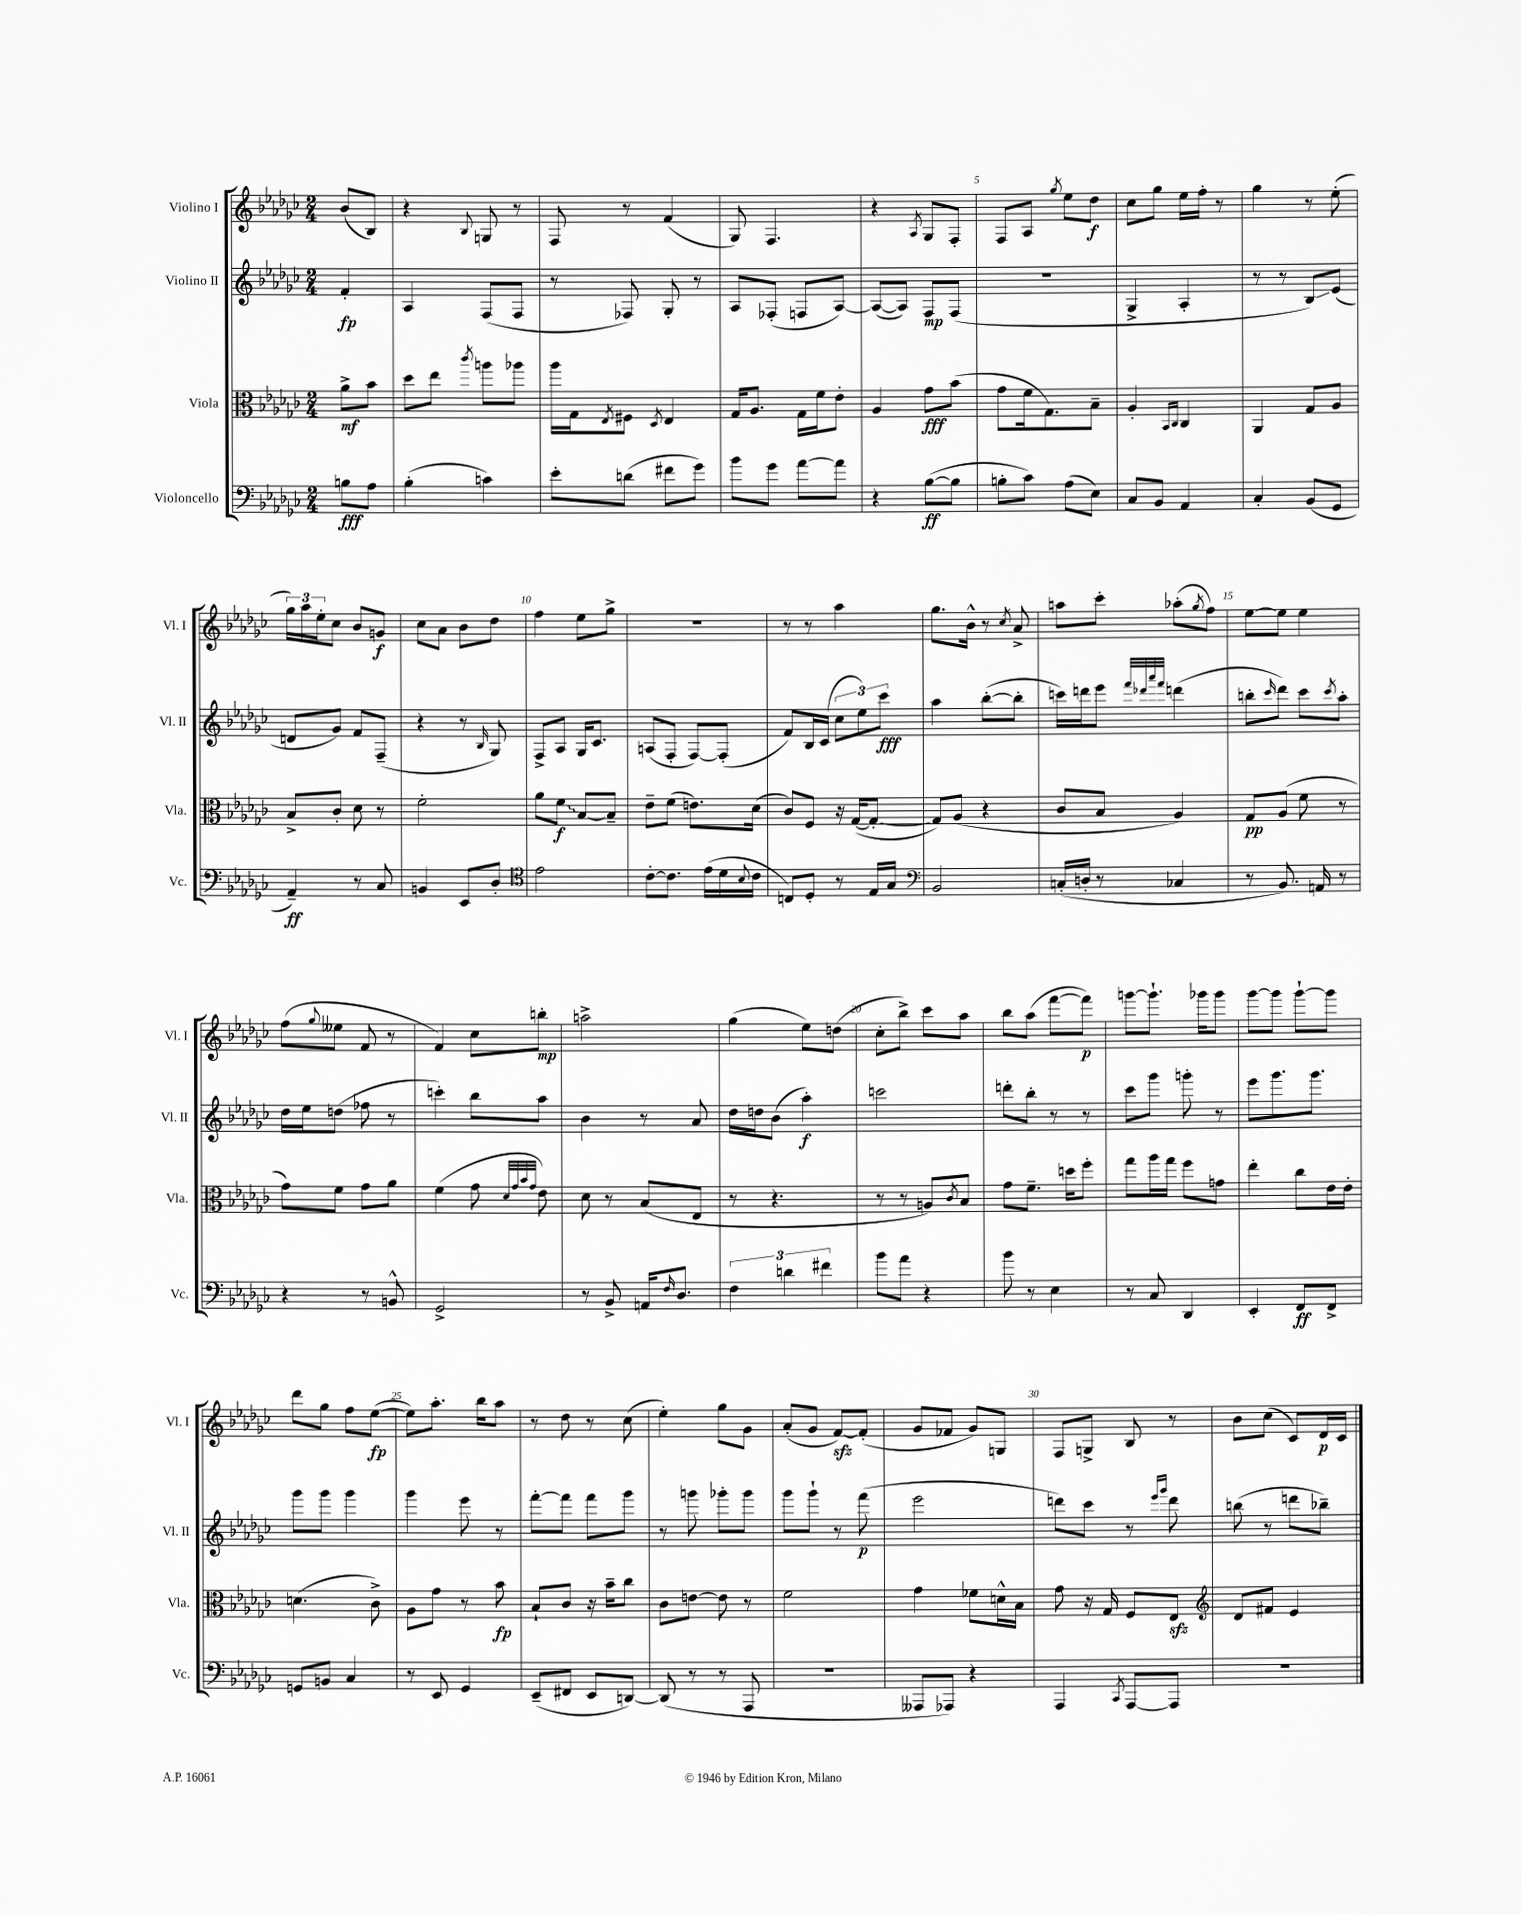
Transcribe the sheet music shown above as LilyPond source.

<<
\new StaffGroup <<
\new Staff = "s0" \with { instrumentName = "Violino I" shortInstrumentName = "Vl. I" } {
    \clef treble \key ges \major \numericTimeSignature \time 2/4 \partial 4
    bes'8( bes8) |
    r4 \appoggiatura { bes8 } g8 r8 |
    f8 r8 f'4( |
    ges8) f4. |
    r4 \acciaccatura { aes8 } ges8 f8-. |
    f8 aes8 \acciaccatura { ges''8 } ees''8 des''8\f |
    ces''8 ges''8 ees''16 f''16-. r8 |
    ges''4 r8 ees''8-.( |
    \tuplet 3/2 { ges''16) aes''16 ees''16-. } ces''8 bes'8 g'8\f |
    ces''8 aes'8 bes'8 des''8 |
    f''4 ees''8 ges''8-> |
    R2 |
    r8 r8 aes''4 |
    ges''8. bes'16-^ r8 \acciaccatura { ces''8 } aes'8-> |
    a''8 ces'''8-. aes''8-.( \acciaccatura { ges''8 } f''8) |
    ees''8~ ees''8 ees''4 |
    f''8( \appoggiatura { ges''8 } eeses''8 f'8 r8 |
    f'4) ces''8 b''8-.\mp |
    a''2-> |
    ges''4( ees''8) d''8( |
    ces''8-. bes''8->) ces'''8 aes''8 |
    bes''8 aes''8( f'''8~ f'''8\p) |
    g'''8~ g'''8.-! ges'''16 ges'''8 |
    ges'''8~ ges'''8 ges'''8~-! ges'''8 |
    des'''8 ges''8 f''8 ees''8~\fp( |
    ees''8) aes''8.-. bes''16 aes''8 |
    r8 des''8 r8 ces''8( |
    ees''4-.) ges''8 ges'8 |
    aes'8-.( ges'8 f'8~\sfz) f'8-.( |
    ges'8 fes'8 ges'8) g8 |
    f8 g8-> bes8 r8 |
    bes'8 ces''8( ces'8) des'16\p ces'16 \bar "|." |
}
\new Staff = "s1" \with { instrumentName = "Violino II" shortInstrumentName = "Vl. II" } {
    \clef treble \key ges \major \numericTimeSignature \time 2/4 \partial 4
    f'4-.\fp |
    aes4 f8( f8 |
    r8 fes8) ges8-. r8 |
    aes8 fes8-.( f8 aes8~) |
    aes8~( aes8) f8\mp f8( |
    r2 |
    ges4-> aes4-. |
    r8 r8 bes8\glissando) ees'8( |
    d'8 ges'8) f'8 f8--( |
    r4 r8 \grace { bes16 } ges8) |
    f8-> aes8 ges16 ces'8. |
    a8( f8-. f8~) f8-.( |
    f'8) bes16 ces'16( \tuplet 3/2 { ces''8 ees''8) ces'''8\fff } |
    aes''4 bes''8~-.( bes''8-. |
    c'''16) d'''16 ees'''8 \grace { f'''32 des'''32 aes'''32 f'''32 } d'''4( |
    b''8-. \grace { ces'''16 } des'''8) ces'''8 \acciaccatura { ces'''8 } aes''8-. |
    des''16 ees''16 d''8( fes''8 r8 |
    c'''4-.) bes''8 aes''8 |
    bes'4 r8 aes'8 |
    des''16 d''16 bes'8( aes''4-.\f) |
    c'''2 |
    d'''8-. bes''8-. r8 r8 |
    ces'''8 ges'''8 g'''8-. r8 |
    ees'''8 ges'''8. ges'''8. |
    ges'''8 ges'''8 ges'''4 |
    ges'''4 ees'''8 r8 |
    f'''8~-. f'''8 f'''8 ges'''8 |
    r8 g'''8 ges'''8-. ges'''8 |
    ges'''8 ges'''8-! r8 f'''8\p( |
    ees'''2 |
    d'''8) ces'''8 r8 \grace { ees'''16 ges'''16 } d'''8 |
    b''8( r8 d'''8 bes''8--) \bar "|." |
}
\new Staff = "s2" \with { instrumentName = "Viola" shortInstrumentName = "Vla." } {
    \clef alto \key ges \major \numericTimeSignature \time 2/4 \partial 4
    aes'8->\mf bes'8 |
    des''8 ees''8 \acciaccatura { ces'''8 } a''8 aes''8 |
    aes''16 ges16 \acciaccatura { ees8 } fis8 \acciaccatura { des8 } ees4 |
    ges16 aes8. ges16 f'16 ees'8-. |
    aes4 ges'8\fff bes'8( |
    ges'8 f'16 ges8.) bes8-- |
    aes4-. \grace { bes,16 ces16 } ces4 |
    aes,4 ges8 aes8 |
    bes8-> ces'8-. des'8 r8 |
    f'2-. |
    aes'8 \once \override Glissando.style = #'zigzag f'8\glissando\f bes8~ bes8-- |
    ees'8-- f'8( e'8.) des'16( |
    ces'8) f8 r16 ges16~( ges8~-. |
    ges8) aes8( r4 |
    ces'8 bes8 aes4) |
    ges8\pp aes8( f'8 r8 |
    ges'8) f'8 ges'8 aes'8 |
    f'4( ges'8 \grace { des'32 ges'32 bes'32 ges'32 } ees'8) |
    des'8 r8 bes8( ees8 |
    r8 r4. |
    r8 r8 a8) \acciaccatura { ces'8 } bes8 |
    ges'8 f'8.-- d''16 f''8-. |
    ges''8 aes''16 ges''16 f''8 g'8 |
    ees''4-. ces''8 ees'16 ees'16-. |
    d'4.( ces'8->) |
    aes8 ges'8 r8 bes'8\fp |
    bes8-! ces'8 r16 bes'16-- ces''8 |
    ces'8 e'8~ e'8 r8 |
    f'2 |
    ges'4 fes'8 d'16-^ bes16 |
    ges'8 r16 ges16 f8 ees8\sfz |
    \clef treble des'8 fis'8 ees'4 \bar "|." |
}
\new Staff = "s3" \with { instrumentName = "Violoncello" shortInstrumentName = "Vc." } {
    \clef bass \key ges \major \numericTimeSignature \time 2/4 \partial 4
    b8\fff aes8 |
    bes4-.( c'4) |
    ees'8-. d'8( fis'8 ges'8) |
    bes'8 ges'8 aes'8~ aes'8 |
    r4 bes8~\ff( bes8 |
    b8-. ces'8) aes8( ees8) |
    ces8 bes,8 aes,4 |
    ces4-. bes,8( ges,8 |
    aes,4--\ff) r8 ces8 |
    b,4 ees,8 des8-. |
    \clef tenor ees'2 |
    ces'8~-. ces'8. ees'16( des'16 \appoggiatura { bes8 } ces'16 |
    c8) des8-. r8 ees16 ges16 |
    \clef bass bes,2 |
    c16-.( d16-. r8 ces4 |
    r8 bes,8.) a,16 r8 |
    r4 r8 b,8-^ |
    ges,2-> |
    r8 bes,8-> a,16 \grace { f16 } des8. |
    \tuplet 3/2 { f4 d'4 fis'4 } |
    bes'8 aes'8 r4 |
    bes'8 r8 ees4 |
    r8 ces8 des,4 |
    ees,4-. f,8\ff f,8-> |
    g,8 b,8 ces4 |
    r8 ees,8 ges,4 |
    ees,8--( fis,8 ees,8 d,8~) |
    d,8( r8 r8 aes,,8 |
    r2 |
    aeses,,8 aes,,8) r4 |
    aes,,4 \acciaccatura { ces,8 } aes,,8~ aes,,8 |
    r2 \bar "|." |
}
>>
>>
\layout { \context { \Score \override BarNumber.break-visibility = ##(#f #t #t) barNumberVisibility = #(every-nth-bar-number-visible 5) } }
